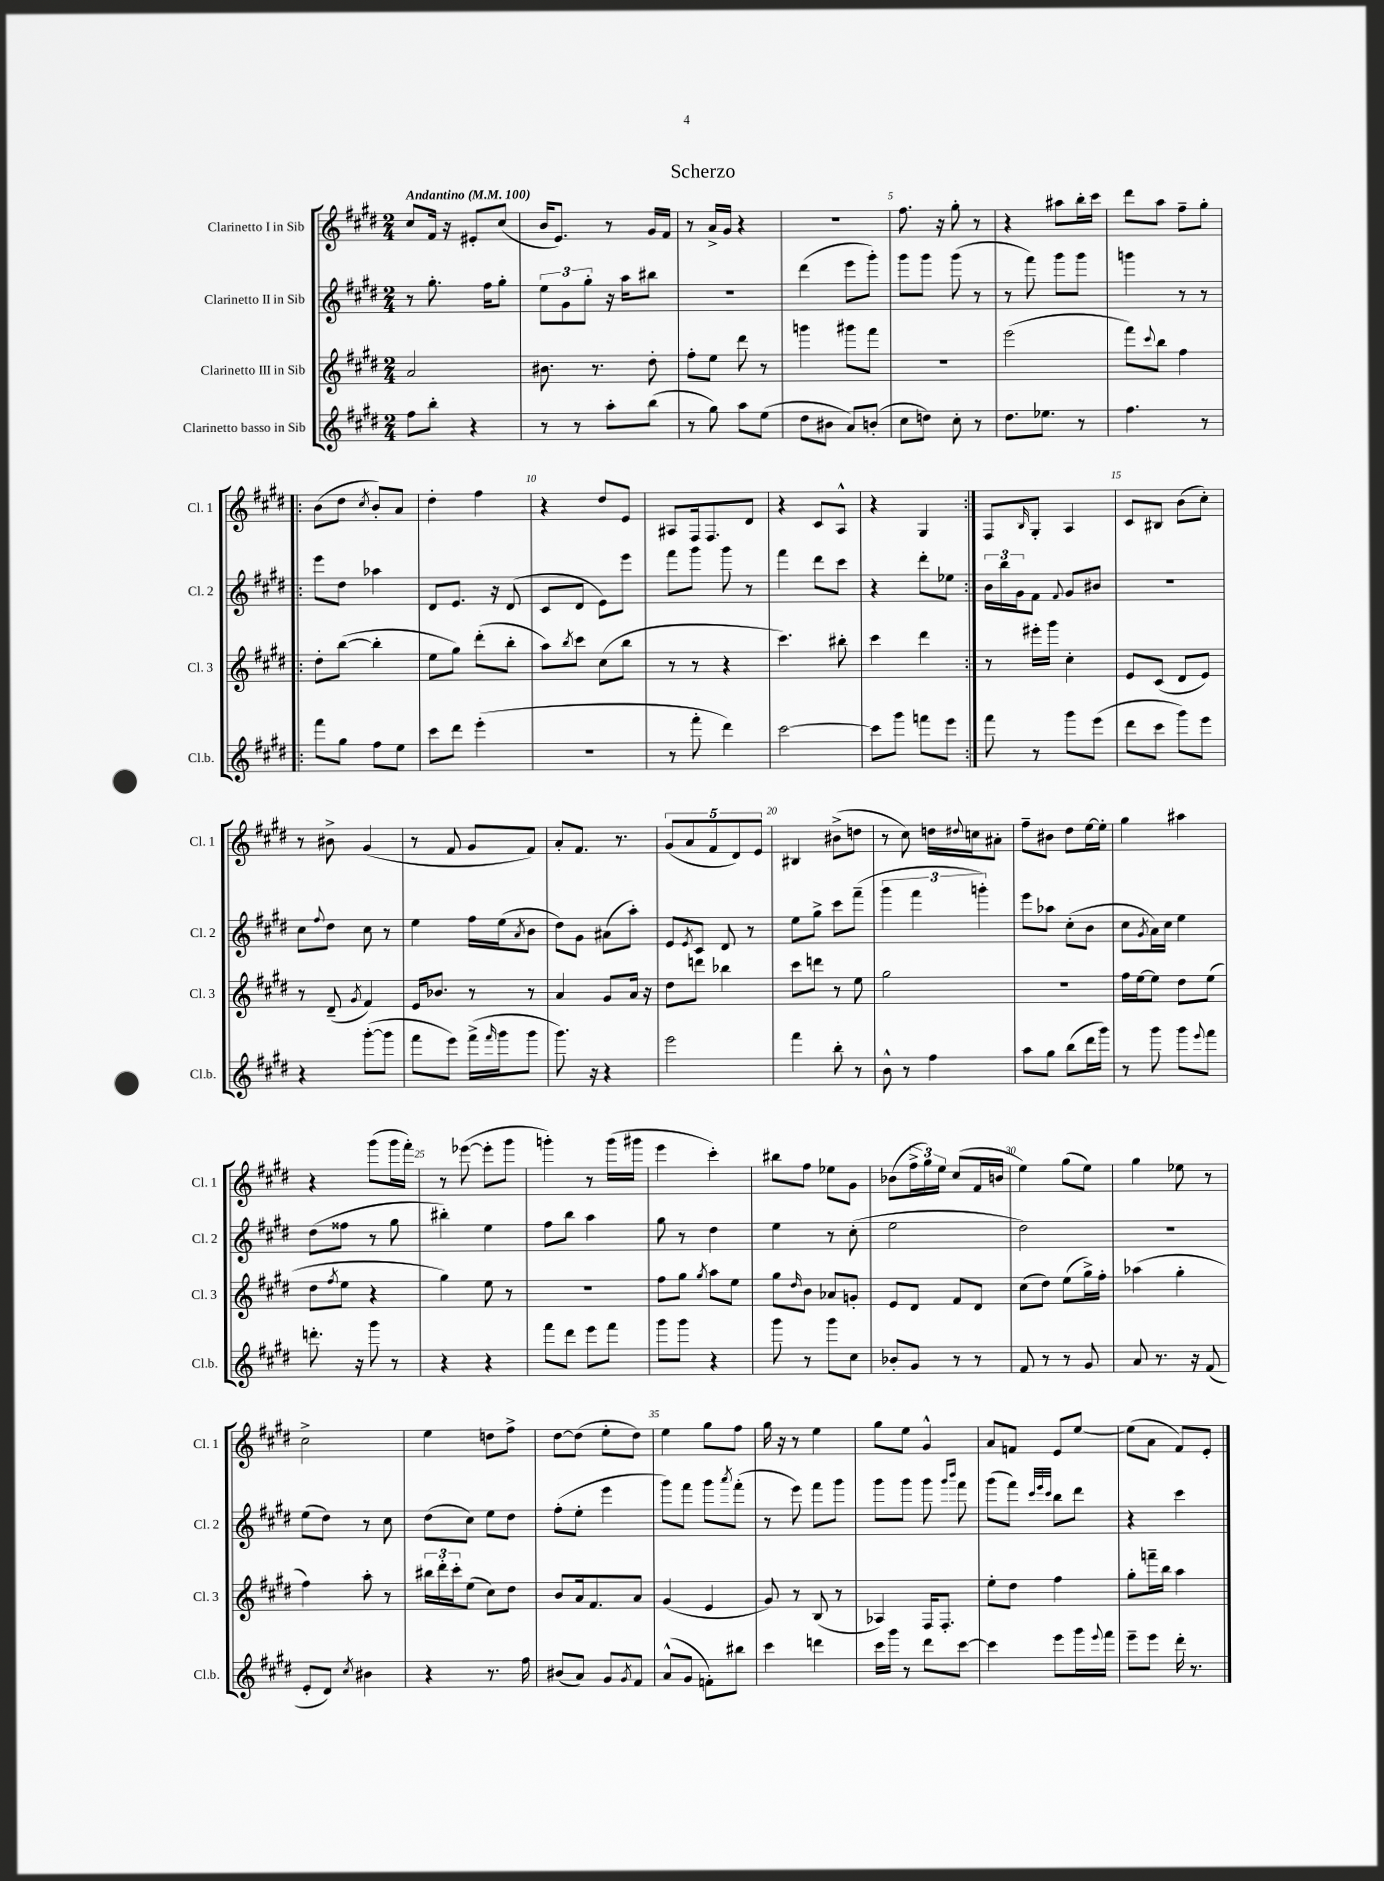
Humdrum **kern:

**kern	**kern	**kern	**kern
*staff4	*staff3	*staff2	*staff1
*clefG2	*clefG2	*clefG2	*clefG2
*k[f#c#g#d#]	*k[f#c#g#d#]	*k[f#c#g#d#]	*k[f#c#g#d#]
*M2/4	*M2/4	*M2/4	*M2/4
*MM100	*MM100	*MM100	*MM100
8ff#	2a	8r	8cc#
8bb'	.	8.gg#'	16f#
.	.	.	16r
4r	.	.	8e#'
.	.	16ff#	.
.	.	8gg#'	(8cc#
=	=	=	=
8r	8.b#	12ee	16b
.	.	.	8.e)
.	.	12g#	.
8r	.	.	.
.	.	12gg#'	.
.	8.r	.	.
8aa'	.	16r	8r
.	.	16aa	.
(8bb	8dd#'	8bb#	16g#
.	.	.	16f#
=	=	=	=
8r	8ff#'	2r	8r
8gg#)	8ee	.	16a^
.	.	.	16g#
8aa	8ddd#	.	4r
(8ee	8r	.	.
=	=	=	=
8dd#	4ggg	(4ddd#	2r
8b#	.	.	.
8a)	8ggg#	8eee	.
(8b'	8fff#	8ggg#')	.
=	=	=	=
8cc#	2r	8ggg#	8.ff#
8dd)	.	8ggg#	.
.	.	.	16r
8cc#'	.	(8ggg#	8gg#'
8r	.	8r	8r
=	=	=	=
8.dd#	(2eee	8r	4r
.	.	8fff#)	.
8.ee-	.	.	.
.	.	8ggg#	8aa#
8r	.	8ggg#	16bb'
.	.	.	16ccc#
=	=	=	=
4.ff#	8fff#)	4ggg	8ddd#
.	8qqccc#	.	.
.	8bb	.	8aa
.	4ff#	8r	8ff#~
8r	.	8r	8gg#'
=!|:	=!|:	=!|:	=!|:
8fff#	8dd#'	8eee	(8b
8gg#	([8bb	8dd#	8dd#
.	.	.	8qcc#
8ff#	4bb']	4aa-	8b')
8ee	.	.	8a
=	=	=	=
8ccc#	8ee	8d#	4dd#'
8ddd#	8gg#)	8.e	.
(4eee'	(8ddd#'	.	4ff#
.	.	16r	.
.	8bb'	(8d#	.
=	=	=	=
2r	8aa)	8c#	4r
.	8qbb	.	.
.	8ccc#	8d#	.
.	(8cc#	8e)	8dd#
.	8bb	8eee	8e
=	=	=	=
8r	8r	8fff#	8A#
8fff#'	8r	8ggg#	16F#
.	.	.	8.F#
4ddd#)	4r	8ggg#	.
.	.	8r	8d#
=	=	=	=
[2ccc#	4.ccc#)	4fff#	4r
.	.	8ddd#	8c#
.	8bb#'	8ccc#	8A^^
=	=	=	=
8ccc#]	4ccc#	4r	4r
8ggg#	.	.	.
8fff	4ddd#	8ddd#'	4G#
8eee	.	8ee-	.
=:|!	=:|!	=:|!	=:|!
8fff#	8r	24b	8F#
.	.	24bb	.
.	.	24g#	.
.	.	.	16qqB
8r	16eee#'	8f#	8G#'
.	16ggg#	.	.
.	.	8qqf#	.
8ggg#	4cc#'	8g#	4A
(8eee	.	8b#	.
=	=	=	=
8ddd#	8e	2r	8c#
8ccc#	(8c#	.	8B#
8ggg#)	8d#	.	(8b
8eee	8e)	.	8cc#')
=	=	=	=
4r	8r	8cc#	8r
.	.	8qqff#	.
.	(8d#~	8dd#	8b#^
.	8qg#	.	.
([8ggg#'	4f#)	8cc#	(4g#
8ggg#]	.	8r	.
=	=	=	=
8fff#	16e	4ee	8r
.	8.b-	.	.
8eee)	.	.	8f#
(16fff#^	8r	16ff#	8g#
16qqfff#	.	.	.
16ggg#	.	(16ee	.
.	.	8qa	.
8ggg#	8r	8b	8f#)
=	=	=	=
8.ggg#)	4a	8dd#)	8a'
.	.	8g#	8.f#
16r	.	.	.
4r	8g#	(8a#	.
.	.	.	8.r
.	16a	8aa')	.
.	16r	.	.
=	=	=	=
2eee	8dd#	8e	(10g#
.	.	.	10a
.	.	8qe	.
.	8ddd	8c#	.
.	.	.	10f#
.	4bb-	8d#	.
.	.	.	10d#)
.	.	8r	.
.	.	.	10e
=	=	=	=
4fff#	8ccc#	8ee	4B#
.	8ddd	8gg#^	.
8bb'	8r	8ccc#	(8b#^
8r	8ee	(8fff#~	8dd
=	=	=	=
8b^^	2gg#	6ggg#	8r
8r	.	.	8cc#)
.	.	6fff#	.
4ff#	.	.	16dd
.	.	.	8qqdd#
.	.	.	16cc
.	.	6ggg')	.
.	.	.	8a#'
=	=	=	=
8aa	2r	8eee	8ff#~
8gg#	.	8aa-	8b#
(8bb	.	(8cc#'	8dd#
16ddd#	.	8b	[16ee
16ggg#)	.	.	16ee']
=	=	=	=
8r	16ff#	8cc#	4gg#
.	[16ee	.	.
.	.	8qg#	.
8ggg#	8ee]	16a)	.
.	.	16cc#	.
8ggg#	8dd#	4ee	4aa#
8qqeee	.	.	.
8fff#	(8ee	.	.
=	=	=	=
8.ddd'	8dd#	(8dd#	4r
.	8qff#	.	.
.	8ee	8ff##	.
16r	.	.	.
8ggg#	4r	8r	(8ggg#
8r	.	8gg#	16ggg#
.	.	.	16fff#')
=	=	=	=
4r	4gg#)	4bb#')	8r
.	.	.	([8eee-
4r	8ee	4ee	8eee-']
.	8r	.	8ggg#
=	=	=	=
8fff#	2r	8ff#	4ggg')
8ddd#	.	8bb	.
8eee	.	4aa	8r
8fff#	.	.	(16ggg
.	.	.	16ggg#
=	=	=	=
8ggg#	8ff#	8gg#	4eee
8ggg#	8gg#	8r	.
.	8qgg#	.	.
4r	8aa	4dd#	4ccc#')
.	8ee	.	.
=	=	=	=
8ggg#	8gg#	4ee	8bb#
.	16qqdd#	.	.
8r	8b	.	8ff#
8ggg#	8a-	8r	8ee-
8cc#	8g'	(8cc#'	8g#
=	=	=	=
8b-'	8e	2ee	(8b-
8g#	8d#	.	24ff#^
.	.	.	24gg#)
.	.	.	24ee
8r	8f#	.	(8cc#
8r	8d#	.	16f#
.	.	.	16b
=	=	=	=
8f#	(8cc#	2dd#)	4ee)
8r	8dd#)	.	.
8r	(8ee	.	(8gg#
8g#	16gg#^)	.	8ee)
.	16ff#'	.	.
=	=	=	=
8a	(4aa-	2r	4gg#
8.r	.	.	.
.	4gg#'	.	8ee-
16r	.	.	.
(8f#	.	.	8r
=	=	=	=
8e'	4ff#)	(8ee	2cc#^
8d#)	.	8dd#)	.
8qcc#	.	.	.
4b#	8aa'	8r	.
.	8r	8cc#	.
=	=	=	=
4r	24bb#	(8dd#	4ee
.	24ddd#'	.	.
.	24ccc#'	.	.
.	(8ee	8cc#)	.
8.r	8cc#)	8ee	8dd
.	8dd#	8dd#	8ff#^
16ff#	.	.	.
=	=	=	=
(8b#	8b	(8ff#'	[8dd#
8a)	16a	8ee'	(8dd#]
.	8.f#	.	.
8g#	.	4eee	8ee'
8qg#	.	.	.
8f#	8a	.	8dd#)
=	=	=	=
(8a^^	(4g#	8ggg#)	4ee
8g#	.	8fff#	.
8f')	4e	8ggg#	8gg#
.	.	8qaaa	.
8bb#	.	(8fff#'	8ff#
=	=	=	=
4ccc#	8g#)	8r	16gg#
.	.	.	16r
.	8r	8eee)	8r
4ddd	(8B	8fff#	4ee
.	8r	8ggg#	.
=	=	=	=
16ccc#	4A-)	8ggg#	8gg#
16ggg#	.	.	.
8r	.	8ggg#	8ee
8ddd#	16F#	8ggg#	4g#^^
.	8.F#'	.	.
.	.	16qqggg#	.
.	.	16qqbbb	.
[8ccc#	.	8fff#	.
=	=	=	=
4ccc#]	8ee'	(8ggg#	8a
.	8dd#	8fff#)	8f
.	.	32qqccc#	.
.	.	32qqeee	.
.	.	32qqccc#	.
8eee	4ff#	8bb	8e
16ggg#	.	8ddd#	[8ee
8qqeee	.	.	.
16fff#	.	.	.
=	=	=	=
8eee~	8gg#'	4r	(8ee]
8eee	16fff~	.	8a
.	16bb	.	.
16ddd#'	4aa	4ccc#	8f#)
8.r	.	.	.
.	.	.	8e'
==	==	==	==
*-	*-	*-	*-
